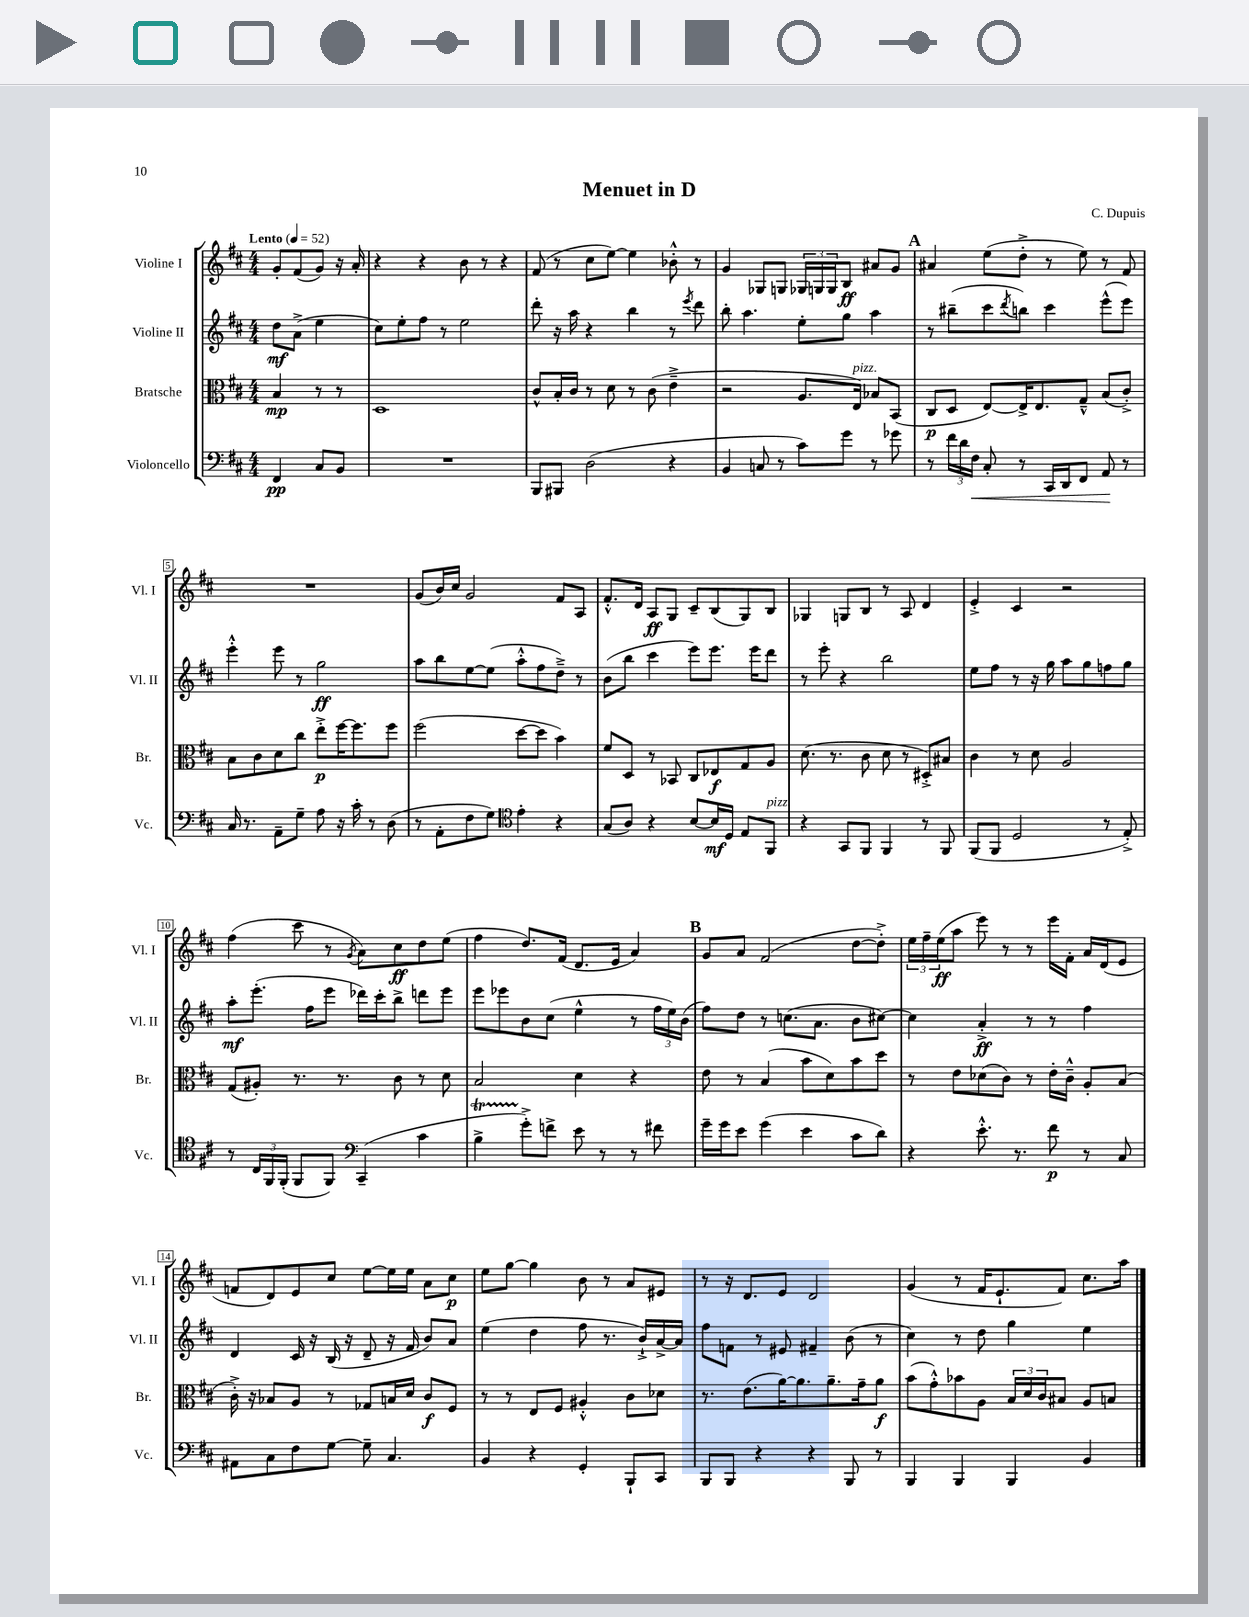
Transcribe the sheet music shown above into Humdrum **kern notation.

**kern	**kern	**kern	**kern
*staff4	*staff3	*staff2	*staff1
*clefF4	*clefC3	*clefG2	*clefG2
*k[f#c#]	*k[f#c#]	*k[f#c#]	*k[f#c#]
*M4/4	*M4/4	*M4/4	*M4/4
*MM52	*MM52	*MM52	*MM52
4FF#	4B	8dd	8g'
.	.	(8a^	(8f#
8C#	8r	4ee	8g)
8BB	8r	.	16r
.	.	.	16a'
=	=	=	=
1r	1D	8cc#)	4r
.	.	8ee'	.
.	.	8ff#	4r
.	.	8r	.
.	.	2ee	8b
.	.	.	8r
.	.	.	4r
=	=	=	=
8BBB	8c#^^	8ddd'	(8f#
8BBB#	16B'	16r	8r
.	16c#	16aa	.
(2D	8r	4r	8cc#
.	8d	.	[8ee)
.	8r	4bb	4ee]
.	(8c#	.	.
4r	4e~^	8r	8b-'^^
.	.	8qeee	.
.	.	8ddd	8r
=	=	=	=
4BB	2r	8bb'	4g
.	.	4.aa	.
8C	.	.	8G-
8r	.	.	8G
8c#)	8.A	8ee'	24G-
.	.	.	24G
.	.	.	24G
8g	.	8gg	8B
.	16E)	.	.
8r	8B-	4aa	8a#
8g-	(8BB	.	8g
=	=	=	=
8r	8C#	8r	4a#
24f#	8D	(8bb#~	.
24d	.	.	.
24F#	.	.	.
8C#'	[8E)	8ccc#	(8ee
.	.	8qddd	.
8r	16E^]	8bb)	8dd'^
.	8.E	.	.
16CC#	.	4ccc#	8r
16DD	.	.	.
8FF#	8G~^^	.	8ee)
8AA	(8B	(8eee^^	8r
8r	8c#'^)	8eee)	8f#
=	=	=	=
16C#	8B	4eee'^^	1r
8.r	.	.	.
.	8c#	.	.
8AA~	8d	8eee	.
8G~	8cc#	8r	.
8A	8ee'^	2gg	.
16r	[16ff#	.	.
16c#'	8.ff#]	.	.
8r	.	.	.
(8D	8ff#	.	.
=	=	=	=
8r	(2ff#	8aa	(8g
8AA'	.	8bb	16b)
.	.	.	16cc#
8F#	.	[8ee	2g
8G)	.	(8ee]	.
*clefC4	*	*	*
4e'	[8dd	8aa'^^	.
.	8dd]	8ff#	.
4r	4b)	8dd~^)	8f#
.	.	8r	8A
=	=	=	=
(8G	8f#	(8b	8.f#'^^
8A)	8D	8bb	.
.	.	.	16d
4r	8r	4ccc#	8A
.	8BB-	.	8G
[8B	8C#	8eee)	8c#~
16B]	8E-	8.eee	(8B
16D	.	.	.
8E	8G	.	8G)
.	.	16eee	.
8FF#	8A	8ddd	8B
=	=	=	=
4r	(8.d	8r	4G-
.	.	8eee'	.
.	8.r	.	.
8GG	.	4r	8G
8FF#	8c#	.	8B
4FF#	8d	2bb	8r
.	8r	.	8A
8r	8D#'^)	.	4d
8FF#	8B#	.	.
=	=	=	=
(8FF#	4c#	8ee	4e'^
8FF#	.	8ff#	.
2D	8r	8r	4c#
.	8d	16r	.
.	.	16gg	.
.	2A	8aa	2r
.	.	8gg	.
8r	.	8ff	.
8E'^)	.	8gg	.
=	=	=	=
8r	(8G	8aa'	(4ff#
24C#	8A#')	(8.eee'	.
24FF#	.	.	.
(24FF#'	.	.	.
8FF#	8.r	.	8ccc#
.	.	16ff#	.
8FF#)	.	8eee	8r
.	8.r	.	.
*clefF4	*	*	*
.	.	.	8qg
(4CC#~	.	16ddd-)	8a)
.	.	16ccc#'	.
.	8c#	8bb^	8cc#
4c#	8r	8ddd	8dd
.	8d	8eee	(8ee
=	=	=	=
4B^	2B	8eee	4ff#
.	.	8eee-	.
8g'^)	.	8b	8.dd)
8f^	.	(8cc#	.
.	.	.	(16f#
8e	4d	4ee^^	8.d
8r	.	.	.
.	.	.	16e
8r	4r	8r	4a)
8f#	.	24ff#	.
.	.	24ee)	.
.	.	(24b	.
=	=	=	=
16g~	8e	8ff#)	8g
16g	.	.	.
8e	8r	8dd	8a
(4g	(4B	8r	(2f#
.	.	(8.cc	.
4e	8b	.	.
.	.	8.a	.
.	8d)	.	.
8c#	8b	8b	[8dd
8d)	8dd	[8cc#)	8dd'^])
=	=	=	=
4r	8r	4cc#]	24ee
.	.	.	24ff#~
.	.	.	(24ee
.	8e	.	8aa
8.e'^^	(8d-	4a'^	8eee)
.	8c#)	.	8r
8.r	.	.	.
.	8r	8r	8r
8f#	16e'	8r	16eee
.	16c#~^^	.	16f#'
8r	8A'	4ff#	16a
.	.	.	(16d
8C#	(8B	.	8e
=	=	=	=
8AA#	16c#'^)	4d	8f
.	16r	.	.
8C#	8B-	.	8d)
8F#	8A	16c#	8e
.	.	16r	.
[8G	8r	(16B	8cc#
.	.	16r	.
8G~]	8G-	8d~	[8ee
4.C#	16B	16r	16ee]
.	16d	16f#	16ee
.	8c#	8b)	8a
.	8F#	8a	8cc#
=	=	=	=
4BB	8r	(4ee	8ee
.	8r	.	[8gg
4r	8E	4dd	4gg]
.	8F#	.	.
4GG'	4A#'^^	8ff#	8b
.	.	8.r	8r
8BBB`	8c#	.	8a
.	.	16b`^)	.
8CC#	8d-	[16a^	8e#
.	.	16a]	.
=	=	=	=
8BBB	8.r	8ff#	8r
8BBB	.	8f	16r
.	(8.e	.	8.d
4r	.	8r	.
.	[16a)	8e#	8e
.	8.a]	.	.
4r	.	4f#~	2d
.	8.a~	.	.
8BBB	.	(8b	.
.	16g~	.	.
8r	8a	8r	.
=	=	=	=
4BBB	(8b	4cc#)	(4g
.	8g'^^)	.	.
4BBB	8b-	8r	8r
.	8A	8dd	16f#
.	.	.	8.e`
4BBB	24B	4gg	.
.	24d	.	.
.	24c#	.	.
.	8B#	.	8f#)
4BB	8A	4ee	8.cc#
.	8B	.	.
.	.	.	16aa
==	==	==	==
*-	*-	*-	*-
